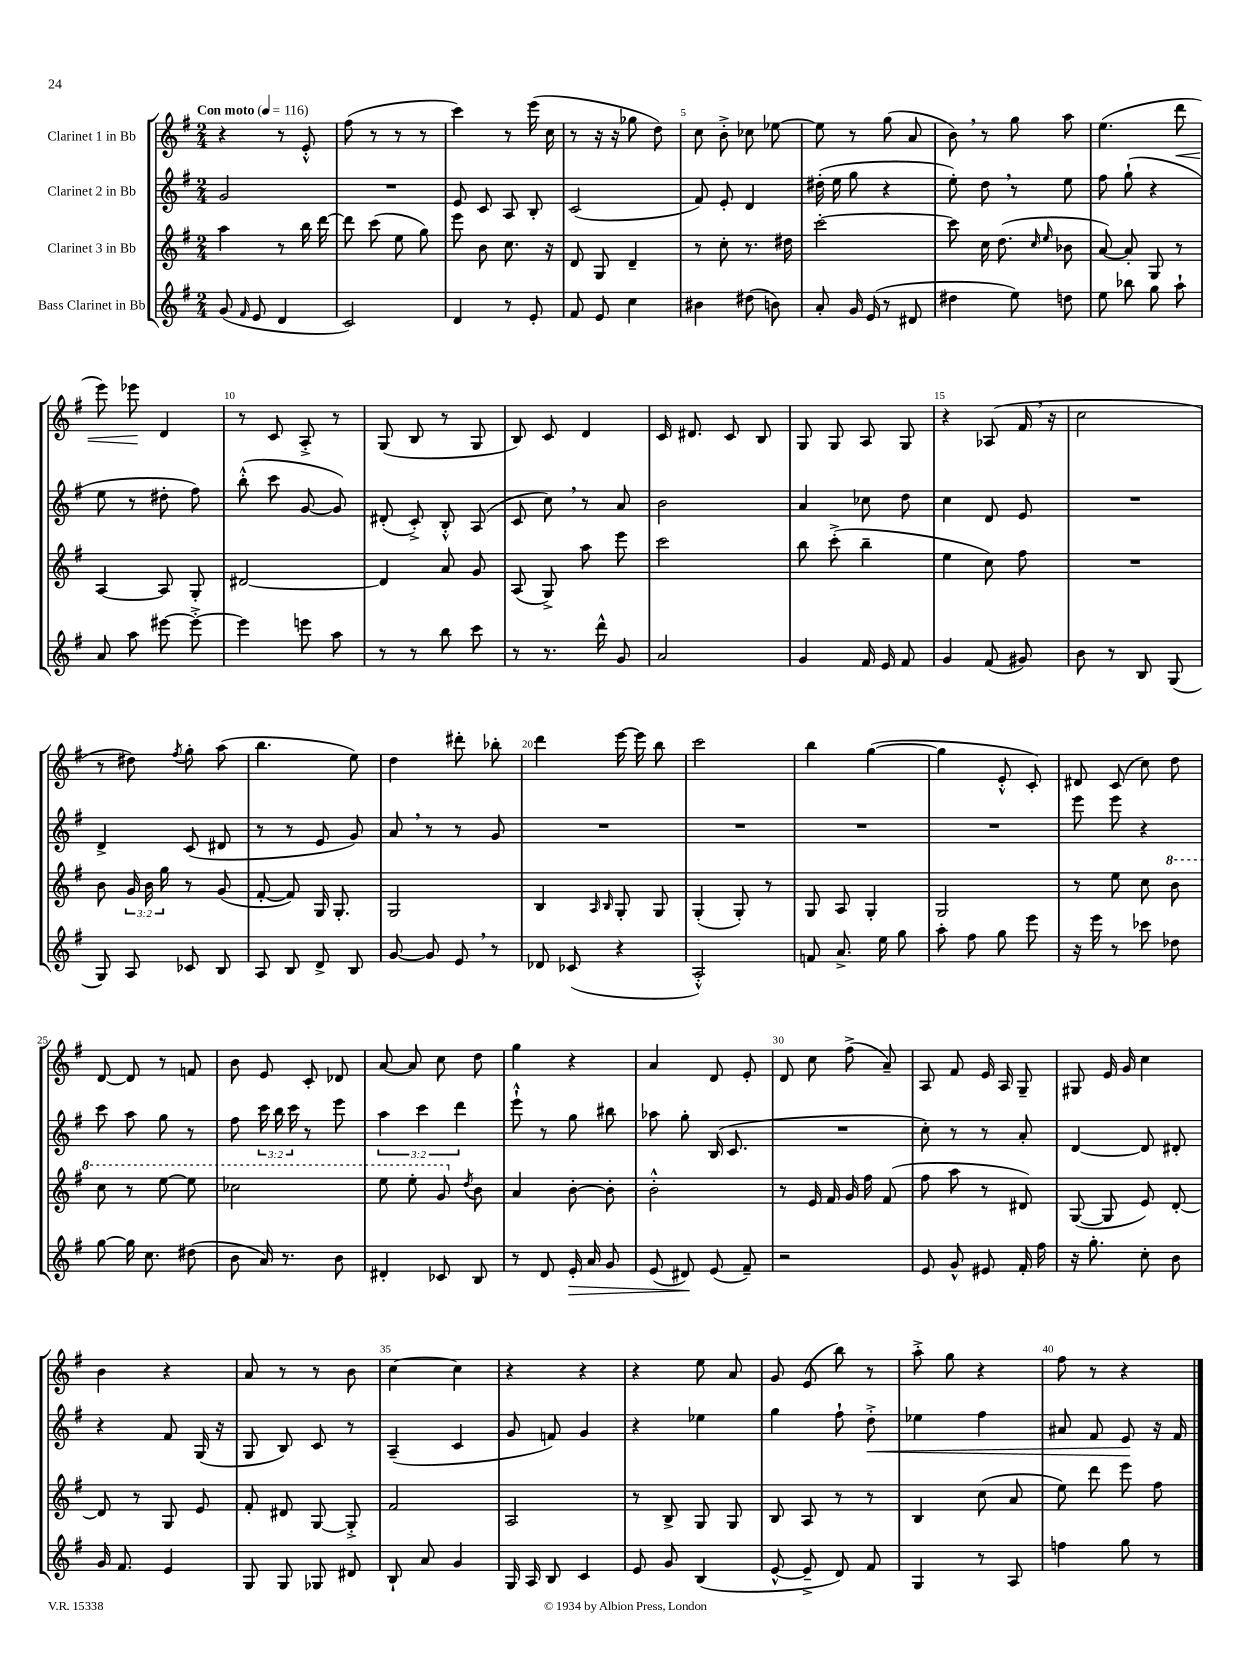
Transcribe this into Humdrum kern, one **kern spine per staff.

**kern	**dynam	**kern	**kern	**dynam	**kern	**dynam
*part4	*part4	*part3	*part2	*part2	*part1	*part1
*staff4	*staff4	*staff3	*staff2	*staff2	*staff1	*staff1
*I"Bass Clarinet in Bb	*	*I"Clarinet 3 in Bb	*I"Clarinet 2 in Bb	*	*I"Clarinet 1 in Bb	*
*clefG2	*	*clefG2	*clefG2	*	*clefG2	*
*k[f#]	*	*k[f#]	*k[f#]	*	*k[f#]	*
*M2/4	*	*M2/4	*M2/4	*	*M2/4	*
*MM116	*	*MM116	*MM116	*	*MM116	*
=1	=1	=1	=1	=1	=1	=1
!	!	!	!	!	!LO:TX:a:B:t=Con moto	!
(8g/	.	4aa\	2g/	.	4r	.
16qqf#/	.	.	.	.	.	.
8e/	.	.	.	.	.	.
4d/	.	8r	.	.	8r	.
.	.	16bb\	.	.	8e'^^/	.
.	.	[16ddd\	.	.	.	.
=2	=2	=2	=2	=2	=2	=2
2c/)	.	8ddd\]	2r	.	(8ff#\	.
.	.	(8ccc\	.	.	8r	.
.	.	8ee\	.	.	8r	.
.	.	8gg\)	.	.	8r	.
=3	=3	=3	=3	=3	=3	=3
4d/	.	8eee\	8e/	.	4ccc\)	.
.	.	8b\	8c/	.	.	.
8r	.	8.cc\	8A/	.	8r	.
8e'/	.	.	8B'/	.	(16eee\	.
.	.	16r	.	.	16cc\	.
=4	=4	=4	=4	=4	=4	=4
8f#/	.	8d/	(2c/	.	8r	.
8e/	.	8G/	.	.	16r	.
.	.	.	.	.	16r	.
4cc\	.	4d~/	.	.	8gg-X\	.
.	.	.	.	.	8dd\)	.
=5	=5	=5	=5	=5	=5	=5
4b#X\	.	8r	8f#/)	.	8cc\	.
.	.	8cc'\	8e'/	.	8b'^\	.
(8dd#X\	.	8.r	4d/	.	8cc-X\	.
8bn\)	.	.	.	.	[8ee-X\	.
.	.	16dd#X\	.	.	.	.
=6	=6	=6	=6	=6	=6	=6
8a'/	.	[2ccc'\	(16dd#X'\	.	8ee-\]	.
.	.	.	16ee\	.	.	.
16g/	.	.	8gg\	.	8r	.
(16e/	.	.	.	.	.	.
8r	.	.	4r	.	(8gg\	.
8d#X/	.	.	.	.	8a/	.
=7	=7	=7	=7	=7	=7	=7
4dd#X\	.	8ccc\]	8ee'\)	.	8b,\)	.
.	.	16cc\	8dd,\	.	8r	.
.	.	(8.dd\	.	.	.	.
8ee\)	.	.	8r	.	8gg\	.
.	.	16qqcc/	.	.	.	.
.	.	16qqee/	.	.	.	.
8ddn\	.	8b-X\	8ee\	.	8aa\	.
=8	=8	=8	=8	=8	=8	=8
8ee\	.	[8a/)	8ff#\	.	(4.ee\	.
8bb-X\	.	8a'/]	(8gg`\	.	.	.
8gg\	.	8G/	4r	.	.	.
!	!	!	!	!	!	!LO:HP:b
8aa`\	.	8r	.	.	8ddd\	<
!!LO:LB:g=z
=9	=9	=9	=9	=9	=9	=9
8a/	.	[4A/	8ee\	.	8eee\)	.
8aa\	.	.	8r	.	8eee-X\	.
[8eee#X\	.	8A/]	8dd#X'\	.	4d/	[
8eee#'^\_	.	8G'/	8ff#\)	.	.	.
=10	=10	=10	=10	=10	=10	=10
4eee#\]	.	[2d#X/	(8bb'^^\	.	8r	.
.	.	.	8ccc\	.	8c/	.
8eeen\	.	.	[8g/	.	8A'^/	.
8aa\	.	.	8g/])	.	8r	.
=11	=11	=11	=11	=11	=11	=11
8r	.	4d#/]	(8d#X'/	.	(8G/	.
8r	.	.	8c'^/)	.	8B/	.
8bb\	.	8a/	8B'^^/	.	8r	.
8ccc\	.	8g/	(8A/	.	8G/	.
=12	=12	=12	=12	=12	=12	=12
8r	.	(8A/	8c/	.	8B/)	.
8.r	.	8G^/)	8cc,\)	.	8c/	.
.	.	8aa\	8r	.	4d/	.
16ddd^^\	.	.	.	.	.	.
8g/	.	8eee\	8a/	.	.	.
=13	=13	=13	=13	=13	=13	=13
2a/	.	2ccc\	2b\	.	16c/	.
.	.	.	.	.	8.d#X/	.
.	.	.	.	.	8c/	.
.	.	.	.	.	8B/	.
=14	=14	=14	=14	=14	=14	=14
4g/	.	8bb\	4a/	.	8G/	.
.	.	(8ccc'^\	.	.	8G/	.
16f#/	.	4bb~\	8cc-X\	.	8A/	.
16e/	.	.	.	.	.	.
8f#/	.	.	8dd\	.	8G/	.
=15	=15	=15	=15	=15	=15	=15
4g/	.	4ee\	4cc\	.	4r	.
(8f#/	.	8cc\)	8d/	.	(8A-X/	.
8g#X/)	.	8ff#\	8e/	.	16f#,/	.
.	.	.	.	.	16r	.
=16	=16	=16	=16	=16	=16	=16
8b\	.	2r	2r	.	2cc\	.
8r	.	.	.	.	.	.
8B/	.	.	.	.	.	.
(8G/	.	.	.	.	.	.
!!LO:LB:g=z
=17	=17	=17	=17	=17	=17	=17
8G/)	.	8b\	4d^/	.	8r	.
8A/	.	24g/	.	.	8dd#X\)	.
.	.	24b\	.	.	.	.
.	.	24gg\	.	.	.	.
.	.	.	.	.	8qff#/	.
8c-X/	.	8r	(8c/	.	8gg'\	.
8B/	.	(8g/	8d#X/	.	(8aa\	.
=18	=18	=18	=18	=18	=18	=18
8A/	.	[8f#'/	8r	.	4.bb\	.
8B/	.	8f#/])	8r	.	.	.
8d^/	.	16G/	8e/	.	.	.
.	.	8.G'/	.	.	.	.
8B/	.	.	8g/)	.	8ee\)	.
=19	=19	=19	=19	=19	=19	=19
[8g/	.	2G/	8a,/	.	4dd\	.
8g/]	.	.	8r	.	.	.
8e,/	.	.	8r	.	8ddd#X'\	.
8r	.	.	8g/	.	8bb-X'\	.
=20	=20	=20	=20	=20	=20	=20
8d-X/	.	4B/	2r	.	4ddd\	.
(8c-X/	.	.	.	.	.	.
.	.	16qqA/	.	.	.	.
.	.	16qqB/	.	.	.	.
4r	.	8G'/	.	.	[16eee\	.
.	.	.	.	.	16eee\]	.
.	.	8G/	.	.	8bb\	.
=21	=21	=21	=21	=21	=21	=21
2A'^^/)	.	(4G'/	2r	.	2ccc\	.
.	.	8G'/)	.	.	.	.
.	.	8r	.	.	.	.
=22	=22	=22	=22	=22	=22	=22
8fn/	.	8G/	2r	.	4bb\	.
8.a^/	.	8A/	.	.	.	.
.	.	4G'/	.	.	([4gg\	.
16ee\	.	.	.	.	.	.
8gg\	.	.	.	.	.	.
=23	=23	=23	=23	=23	=23	=23
8aa'\	.	2G/	2r	.	4gg\]	.
8ff#\	.	.	.	.	.	.
8gg\	.	.	.	.	8e'^^/	.
8eee\	.	.	.	.	8c'/)	.
=24	=24	=24	=24	=24	=24	=24
16r	.	8r	8eee\	.	8d#X/	.
16eee\	.	.	.	.	.	.
8r	.	8ee\	8eee\	.	(8c/	.
8ccc-X\	.	8cc\	4r	.	8cc\)	.
*	*	*8va	*	*	*	*
8dd-X\	.	8bb\	.	.	8dd\	.
!!LO:LB:g=z
=25	=25	=25	=25	=25	=25	=25
[8gg\	.	8ccc\	8ccc\	.	[8d/	.
16gg\]	.	8r	8aa\	.	8d/]	.
8.cc\	.	.	.	.	.	.
.	.	[8eee\	8gg\	.	8r	.
(8dd#X\	.	8eee\]	8r	.	8fn/	.
=26	=26	=26	=26	=26	=26	=26
8b\	.	2ccc-X\	8ff#\	.	8b\	.
16a/)	.	.	24ccc\	.	8e/	.
.	.	.	24bb\	.	.	.
8.r	.	.	.	.	.	.
.	.	.	24ccc\	.	.	.
.	.	.	8r	.	8c'/	.
8b\	.	.	8eee\	.	8d-X/	.
=27	=27	=27	=27	=27	=27	=27
4d#X'/	.	8eee\	6aa\	.	[8a/	.
.	.	8eee'\	.	.	8a/]	.
.	.	.	6ccc\	.	.	.
8c-X/	.	8gg/	.	.	8cc\	.
.	.	.	6ddd\	.	.	.
*	*	*X8va	*	*	*	*
.	.	8qdd/	.	.	.	.
8B/	.	8b\	.	.	8dd\	.
=28	=28	=28	=28	=28	=28	=28
8r	.	4a/	8eee`^^\	.	4gg\	.
8d/	.	.	8r	.	.	.
!	!LO:HP:b	!	!	!	!	!
16e'/	>	[8b'\	8gg\	.	4r	.
16a/	.	.	.	.	.	.
8g/	.	8b'\]	8bb#X\	.	.	.
=29	=29	=29	=29	=29	=29	=29
(8e/	.	2b'^^\	8aa-X\	.	4a/	.
8d#X/)	.	.	8gg'\	.	.	.
(8e/	]	.	(16B/	.	8d/	.
.	.	.	8.c/	.	.	.
8f#~/)	.	.	.	.	8e'/	.
=30	=30	=30	=30	=30	=30	=30
2r	.	8r	2r	.	8d/	.
.	.	16e/	.	.	8cc\	.
.	.	16f#/	.	.	.	.
.	.	16g/	.	.	(8ff#^\	.
.	.	16ff#\	.	.	.	.
.	.	(8f#/	.	.	8a~/)	.
=31	=31	=31	=31	=31	=31	=31
8e/	.	8ff#\	8cc'\)	.	8A/	.
8g^^/	.	8aa\	8r	.	8f#/	.
8e#X/	.	8r	8r	.	16e/	.
.	.	.	.	.	16A/	.
16f#'/	.	8d#X/)	8a'/	.	8G~/	.
16ff#\	.	.	.	.	.	.
=32	=32	=32	=32	=32	=32	=32
16r	.	([8G/	[4d/	.	8G#X/	.
8.gg'\	.	.	.	.	.	.
.	.	8G/]	.	.	16e/	.
.	.	.	.	.	16g/	.
8cc'\	.	8e/)	8d/]	.	4cc\	.
8b\	.	[8d'/	8d#X'/	.	.	.
!!LO:LB:g=z
=33	=33	=33	=33	=33	=33	=33
16g/	.	8d/]	4r	.	4b\	.
8.f#/	.	.	.	.	.	.
.	.	8r	.	.	.	.
4e/	.	8G/	8f#/	.	4r	.
.	.	8e/	(16G/	.	.	.
.	.	.	16r	.	.	.
=34	=34	=34	=34	=34	=34	=34
8G/	.	8f#'/	8G/	.	8a/	.
8G/	.	8d#X/	8B/)	.	8r	.
8G-X/	.	[8G/	8c/	.	8r	.
8d#X/	.	8G'^/]	8r	.	8b\	.
=35	=35	=35	=35	=35	=35	=35
8B`/	.	2f#/	(4A~/	.	[4cc\	.
8a/	.	.	.	.	.	.
4g/	.	.	4c/	.	4cc\]	.
=36	=36	=36	=36	=36	=36	=36
16G/	.	2A/	8g/	.	4r	.
16A/	.	.	.	.	.	.
8B/	.	.	8fn/)	.	.	.
4c/	.	.	4g/	.	4r	.
=37	=37	=37	=37	=37	=37	=37
8e/	.	8r	4r	.	4r	.
8g/	.	8B^/	.	.	.	.
(4B/	.	8G/	4ee-X\	.	8ee\	.
.	.	8G/	.	.	8a/	.
=38	=38	=38	=38	=38	=38	=38
[8e^^/	.	8B/	4gg\	.	8g/	.
8e~^/]	.	8A/	.	.	(8e/	.
8d/)	.	8r	8ff#`\	.	8bb\)	.
!	!	!	!	!LO:HP:b	!	!
8f#/	.	8r	8dd'^\	<	8r	.
=39	=39	=39	=39	=39	=39	=39
4G/	.	4B/	4ee-X\	.	8aa'^\	.
.	.	.	.	.	8gg\	.
8r	.	(8cc\	4ff#\	.	4r	.
8A/	.	8a/	.	.	.	.
=40	=40	=40	=40	=40	=40	=40
4ffn\	.	8ee\)	8a#X/	.	8ff#\	.
.	.	8ddd\	8f#/	.	8r	.
8gg\	.	8eee\	8e/	.	4r	.
8r	.	8ff#\	16r	[	.	.
.	.	.	16f#/	.	.	.
==	==	==	==	==	==	==
*-	*-	*-	*-	*-	*-	*-
